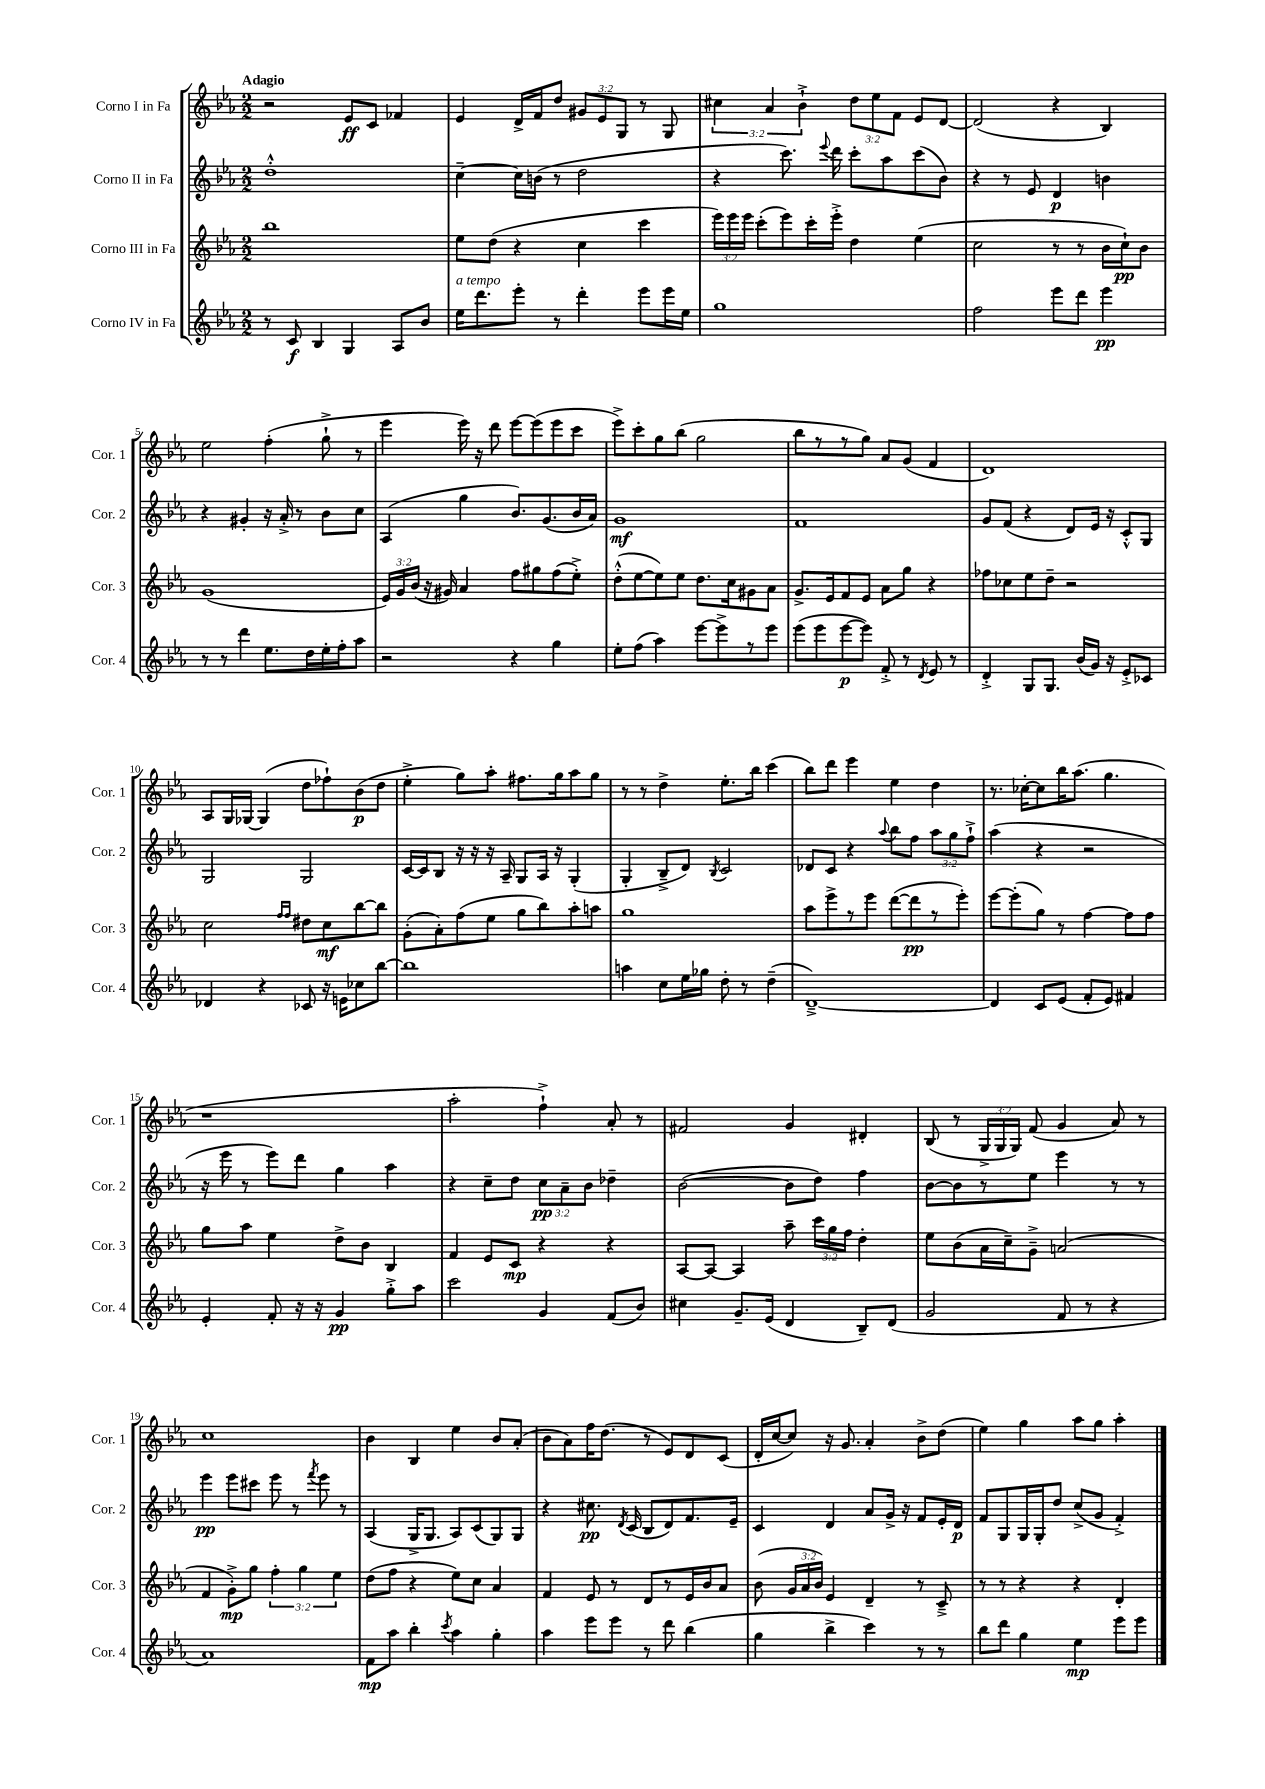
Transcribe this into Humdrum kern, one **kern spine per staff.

**kern	**kern	**kern	**kern
*staff4	*staff3	*staff2	*staff1
*clefG2	*clefG2	*clefG2	*clefG2
*k[b-e-a-]	*k[b-e-a-]	*k[b-e-a-]	*k[b-e-a-]
*M2/2	*M2/2	*M2/2	*M2/2
8r	1bb-	1dd'^^	2r
8c	.	.	.
4B-	.	.	.
4G	.	.	8e-
.	.	.	8c
8A-	.	.	4f-
8b-	.	.	.
=	=	=	=
16ee-	8ee-	[4cc~	4e-
8.ddd	.	.	.
.	(8dd	.	.
8eee-'	4r	16cc]	16d^
.	.	(16b	16f
8r	.	8r	8dd
4ddd'	4cc	2dd	12g#
.	.	.	12e-
.	.	.	12G
8eee-	4ccc	.	8r
16eee-	.	.	8G
16ee-	.	.	.
=	=	=	=
1gg	24eee-)	4r	6cc#
.	24eee-	.	.
.	24eee-	.	.
.	(8ccc'	.	.
.	.	.	6a-
.	8eee-)	8.ccc)	.
.	.	.	6b-`^
.	16ccc'	.	.
.	.	8qqeee-	.
.	16eee-'^	16ddd	.
.	4dd	8ccc'	12dd
.	.	.	12ee-
.	.	8aa-	.
.	.	.	12f
.	(4ee-	(8ccc	8e-
.	.	8b-)	[8d
=	=	=	=
2ff	2cc	4r	(2d]
.	.	8r	.
.	.	8e-	.
8eee-	8r	4d	4r
8ddd	8r	.	.
4eee-	16b-	4b	4B-)
.	16cc`)	.	.
.	8b-	.	.
=	=	=	=
8r	(1g	4r	2ee-
8r	.	.	.
4ddd	.	4g#'	.
8.ee-	.	16r	(4ff'
.	.	16a-'^	.
.	.	8r	.
16dd	.	.	.
16ee-'	.	8b-	8gg`^
16ff'	.	.	.
8aa-	.	8cc	8r
=	=	=	=
2r	24e-)	(4A-	4eee-
.	24g	.	.
.	(24b-	.	.
.	16r	.	.
.	16g#)	.	.
.	4a-	4gg	16eee-)
.	.	.	16r
.	.	.	8ddd
4r	8ff	8.b-)	[8eee-
.	8gg#	.	(8eee-]
.	.	(8.g	.
4gg	(8ff	.	8eee-
.	8ee-'^)	16b-	8ccc
.	.	16a-)	.
=	=	=	=
8ee-'	(8dd'^^	1g	8eee-^)
(8ff	[8ee-	.	8ccc'
4aa-)	8ee-])	.	8gg
.	8ee-	.	(8bb-
[8eee-	8.dd	.	2gg
8eee-^]	.	.	.
.	16cc	.	.
8r	8g#	.	.
8eee-	8a-	.	.
=	=	=	=
(8eee-	8.g^	1f	8bb-
8eee-	.	.	8r
.	16e-	.	.
[8eee-	8f	.	8r
8eee-])	8e-	.	8gg)
8f'^	8a-	.	8a-
8r	8gg	.	(8g
8qd	.	.	.
8e-	4r	.	4f
8r	.	.	.
=	=	=	=
4d'^	8ff-	8g	1d)
.	8cc-	(8f	.
8G	8ee-	4r	.
8.G	8dd~	.	.
.	2r	8d)	.
(16b-	.	.	.
16g)	.	16e-	.
16r	.	16r	.
8e-'^	.	8c'^^	.
8c-	.	8G	.
=	=	=	=
4d-	2cc	2G	8A-
.	.	.	16G
.	.	.	[16G-
4r	.	.	(4G-]
.	16qqff	.	.
.	16qqff	.	.
8c-	8dd#	2G	8dd
16r	8cc	.	8ff-`)
16e	.	.	.
8cc-	[8bb-	.	(8b-
[8bb-	8bb-]	.	8dd
=	=	=	=
1bb-]	(8g'	[16c	4ee-'^
.	.	16c]	.
.	8a-')	8B-	.
.	(8ff	16r	8gg)
.	.	16r	.
.	8ee-	16r	8aa-'
.	.	16A-~	.
.	8gg	8G	8.ff#
.	8bb-)	16A-	.
.	.	16r	16gg
.	8aa-'	(4G'	8aa-
.	8aa	.	8gg
=	=	=	=
4aa	1gg	4G'	8r
.	.	.	8r
8cc	.	8B-~^	4dd^
16ee-	.	8d)	.
16gg-	.	.	.
.	.	8qB-	.
8dd'	.	2c	8.ee-'
8r	.	.	.
.	.	.	16bb-
(4dd~	.	.	(4ccc
=	=	=	=
[1d~^)	8aa-	8d-	8bb-)
.	8eee-^	8c	8ddd
.	8r	4r	4eee-
.	8eee-	.	.
.	.	8qqaa-	.
.	([8ddd	8bb-	4ee-
.	8ddd]	8ff	.
.	8r	12aa-	4dd
.	.	12gg	.
.	8eee-')	.	.
.	.	12ff`^	.
=	=	=	=
4d]	[8eee-	(4aa-	8.r
.	(8eee-']	.	.
.	.	.	[16cc-'
8c	8gg)	4r	8cc-]
(8e-	8r	.	16bb-
.	.	.	(8.aa-
8f'	[4ff	2r	.
8e-)	.	.	4.gg
4f#	8ff]	.	.
.	8ff	.	.
=	=	=	=
4e-'	8gg	16r	1r
.	.	16eee-	.
.	8aa-	8r	.
8f'	4ee-	8eee-)	.
16r	.	8ddd	.
16r	.	.	.
4g	8dd^	4gg	.
.	8b-	.	.
8gg'^	4B-	4aa-	.
8aa-	.	.	.
=	=	=	=
2ccc	4f	4r	2aa-'
.	8e-	8cc~	.
.	8c	8dd	.
4g	4r	12cc	4ff`^)
.	.	12a-~	.
.	.	12b-	.
(8f	4r	4dd-~	8a-'
8b-)	.	.	8r
=	=	=	=
4cc#	[8A-	([2b-	2f#
.	8A-_	.	.
8.g~	4A-]	.	.
(16e-	.	.	.
4d	8aa-~	8b-]	4g
.	24ccc	8dd)	.
.	24gg	.	.
.	24ff	.	.
8B-~)	4dd'	4ff	4d#'
(8d	.	.	.
=	=	=	=
2g	8ee-	[8b-	(8B-
.	(8b-	8b-]	8r
.	16a-	8r	24G^
.	.	.	24G
.	16cc~)	.	.
.	.	.	24G)
.	8g~^	8ee-	(8f
8f	(2a	4eee-	4g
8r	.	.	.
4r	.	8r	8a-)
.	.	8r	8r
=	=	=	=
1a-)	4f	4eee-	1cc
.	8g'^)	8eee-	.
.	8gg	8ccc#	.
.	6ff'	8eee-	.
.	.	8r	.
.	6gg	.	.
.	.	8qfff	.
.	.	8eee-	.
.	6ee-	.	.
.	.	8r	.
=	=	=	=
8f	(8dd	(4A-	4b-
8aa-	8ff	.	.
4bb-'	4r	16G^	4B-
.	.	8.G	.
8qccc	.	.	.
4aa-	8ee-)	8A-)	4ee-
.	8cc	(8c	.
4gg'	4a-	8G)	8b-
.	.	8G	(8a-'
=	=	=	=
4aa-	4f	4r	8b-
.	.	.	8a-)
8eee-	8e-	8.cc#	16ff
.	.	.	(8.dd
8eee-	8r	.	.
.	.	8qd	.
.	.	(16c	.
8r	8d	8B-	8r
8ddd	8r	8d)	8e-)
(4bb-	16e-	8.f	8d
.	16b-	.	.
.	8a-	.	(8c
.	.	16e-~	.
=	=	=	=
4gg	(8b-	4c	16d'
.	.	.	[16cc
.	24g	.	8cc])
.	24a-	.	.
.	24b-)	.	.
4bb-^	4e-	4d	16r
.	.	.	8.g
4ccc)	4d~	8a-	4a-'
.	.	16g^	.
.	.	16r	.
8r	8r	8f	8b-^
8r	8c~^	16e-'	(8dd
.	.	16d	.
=	=	=	=
8bb-	8r	8f	4ee-)
8ddd	8r	8G	.
4gg	4r	16G	4gg
.	.	16G'	.
.	.	8dd	.
4ee-	4r	(8cc^	8aa-
.	.	8g	8gg
8eee-	4d'	4f'^)	4aa-'
8eee-	.	.	.
==	==	==	==
*-	*-	*-	*-
